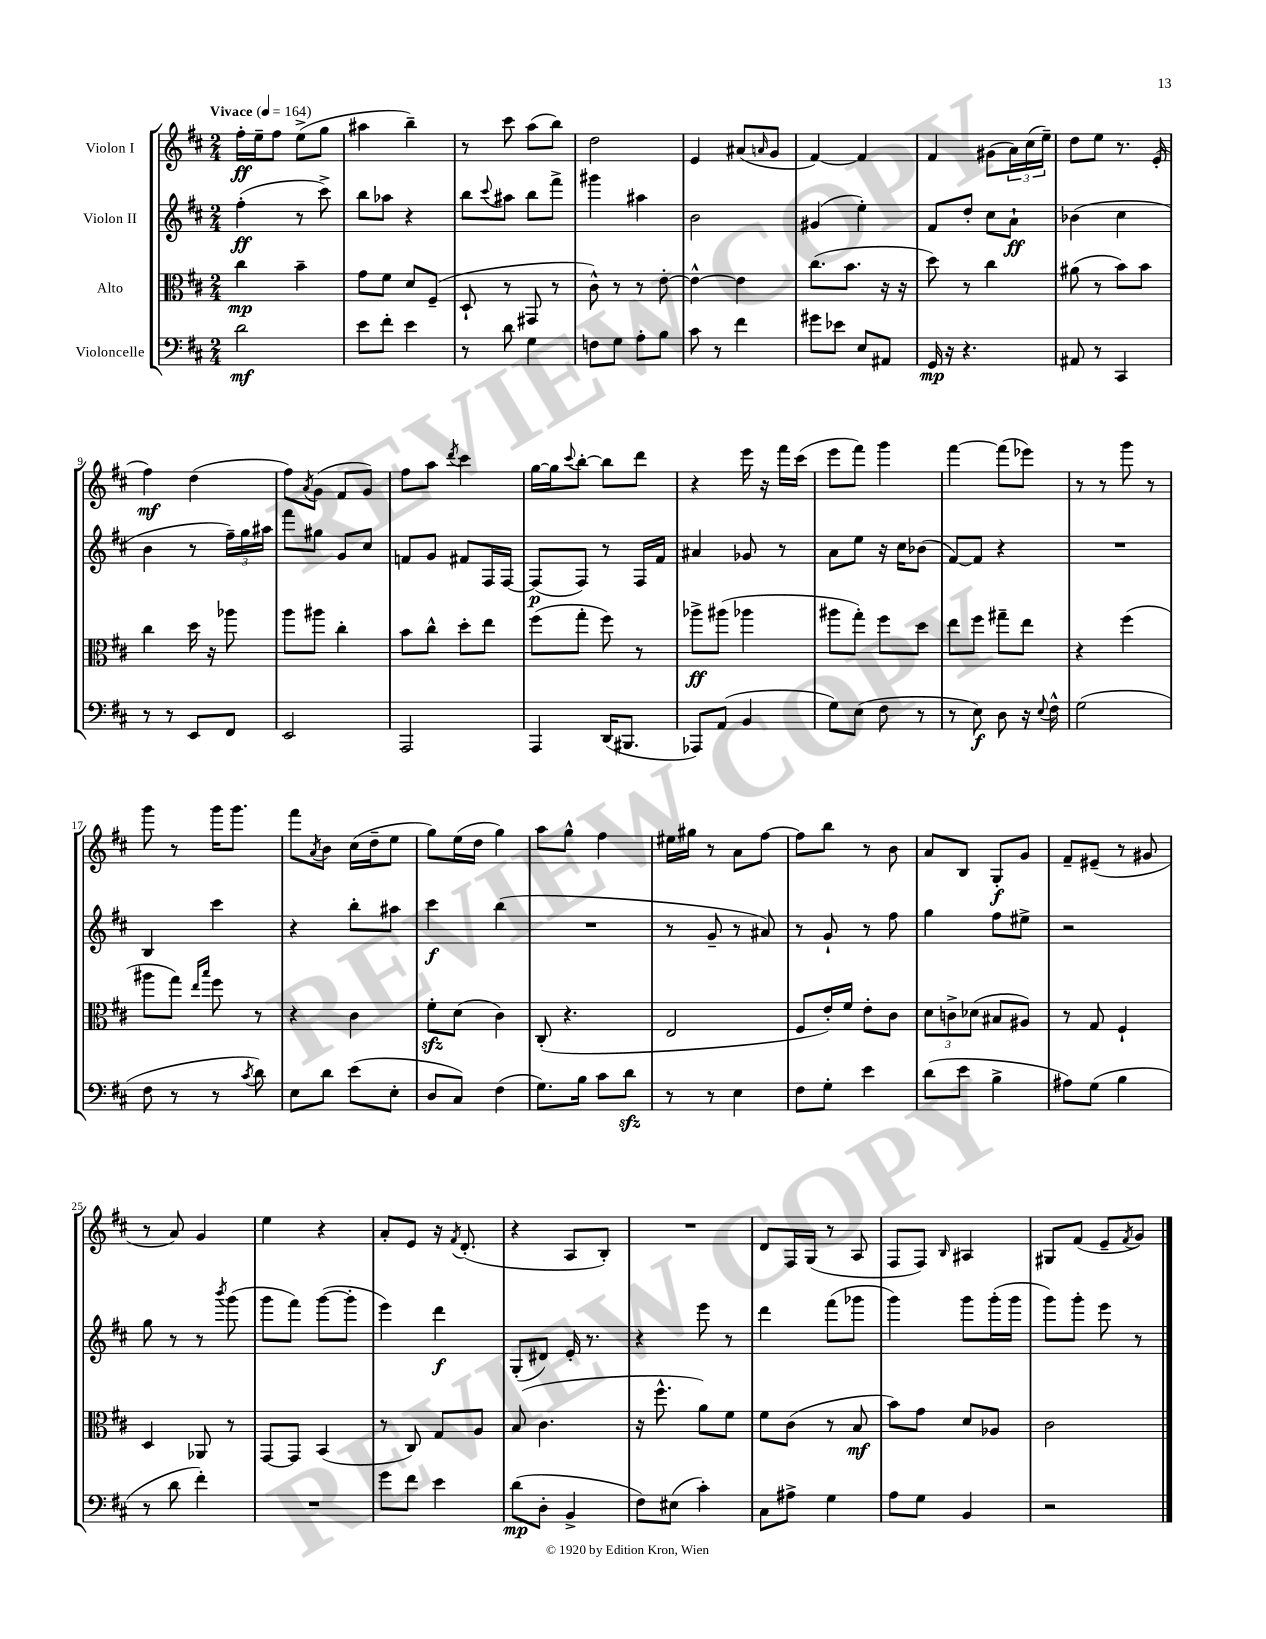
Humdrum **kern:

**kern	**kern	**kern	**kern
*staff4	*staff3	*staff2	*staff1
*clefF4	*clefC3	*clefG2	*clefG2
*k[f#c#]	*k[f#c#]	*k[f#c#]	*k[f#c#]
*M2/4	*M2/4	*M2/4	*M2/4
*MM164	*MM164	*MM164	*MM164
2d\	4cc#\	(4ff#'\	16ff#'\LL
.	.	.	16ee~\J
.	.	.	8ff#\J
.	4b~\	8r	(8ee^\L
.	.	8ccc#^\)	8gg\J
=	=	=	=
8e\L	8g\L	8bb\L	4aa#\
8f#'\J	8f#\J	8aa-\J	.
4e\	8d/L	4r	4bb~\)
.	(8F#~/J	.	.
=	=	=	=
8r	8D`/	8bb\L	8r
.	.	8qqccc#/	.
8d\	8r	8aa#\J	8ccc#\
4G\	8GG#/	8bb\L	(8aa\L
.	8r	8fff#^\J	8bb\J)
=	=	=	=
8F\L	8c#^^\)	4ggg#\	2dd\
8G\J	8r	.	.
8A'\L	8r	4aa#\	.
8B\J	[8e'\	.	.
=	=	=	=
8c#\	4e^^\_	2b\	4e/
8r	.	.	.
4f#\	4e\]	.	(8a#/L
.	.	.	16qqa/
.	.	.	8g/J
=	=	=	=
8g#\L	(8.cc#\L	(4g#/	[4f#/)
8e-\J	.	.	.
.	8.b\J	.	.
8E/L	.	4ee'\)	4f#/]
8AA#/J	16r	.	.
.	16r	.	.
=	=	=	=
16GG/	8dd\)	8f#/L	4f#/
16r	.	.	.
4.r	8r	8dd'/J	.
.	4cc#\	8cc#\L	(8g#\L
.	.	8a`\J	24a\L)
.	.	.	(24cc#\
.	.	.	24ee~\JJ)
=	=	=	=
8AA#/	(8a#\	(4b-\	8dd\L
8r	8r	.	8ee\J
4CC#/	8b\L)	4cc#\	8.r
.	8b\J	.	.
.	.	.	(16e'/
=	=	=	=
8r	4cc#\	4b\	4ff#\)
8r	.	.	.
8EE/L	16dd\	8r	(4dd\
.	16r	.	.
8FF#/J	8aa-\	24ff#~\LL)	.
.	.	24gg\	.
.	.	24aa#\JJ	.
=	=	=	=
2EE/	8aa\L	8fff#\L	8ff#\L)
.	.	.	8qa/
.	8aa#\J	8gg#\J	(8g\J
.	4cc#'\	8g/L	8f#/L
.	.	8cc#/J	8g/J)
=	=	=	=
2AAA/	8b\L	8f/L	8ff#\L
.	8cc#^^\J	8g/J	8aa\J
.	.	.	8qddd/
.	8dd'\L	8f#/L	4ccc#\
.	8ee\J	16F#/L	.
.	.	[16F#/JJ	.
=	=	=	=
4AAA/	(8ff#\L	(8F#/]L	[16gg\LL
.	.	.	16gg\]J
.	.	.	8qqccc#/
.	8gg'\J	8F#/J)	[8bb'\J
(16DD/LK	8ff#\)	8r	8bb\]L
8.BBB#/J	.	.	.
.	8r	16F#/LL	8ddd\J
.	.	16f#/JJ	.
=	=	=	=
8AAA-/L)	8aa-^\L	4a#/	4r
(8AA/J	(8aa#\J	.	.
4BB/	4aa-\	8g-/	16eee\
.	.	.	16r
.	.	8r	16fff#\LL
.	.	.	(16ccc#\JJ
=	=	=	=
8G\L)	8aa#\L	8a\L	8eee\L
(8E\J	8gg'\J)	8ee\J	8fff#\J)
8F#\	8ff#\L	16r	4ggg\
.	.	16cc#\LK	.
8r	8dd\J	(8b-\J	.
=	=	=	=
8r	8ee\L	[8f#/L)	[4fff#\
8E\)	8ff#\J	8f#/]J	.
8D\	8gg#~\L	4r	(8fff#\]L
16r	8ee\J	.	8eee-\J)
8qqE/	.	.	.
16F#^^\	.	.	.
=	=	=	=
(2G\	4r	2r	8r
.	.	.	8r
.	(4ff#\	.	8ggg\
.	.	.	8r
=	=	=	=
8F#\	8aa#\L	4B/	8ggg\
8r	8gg\J)	.	8r
.	16qqee/LL	.	.
.	16qqbb/JJ	.	.
8r	8ff#\	4ccc#\	16ggg\LK
.	.	.	8.ggg\J
8qc#/	.	.	.
8d\)	8r	.	.
=	=	=	=
8E\L	4r	4r	8fff#\L
.	.	.	8qa/
8d\J	.	.	8b\J
(8e\L	4c#\	8bb'\L	(16cc#\LL
.	.	.	16dd~\J
8E'\J	.	8aa#\J	8ee\J
=	=	=	=
8D/L	8f#'\L	4ccc#\	8gg\L)
8C#/J)	(8d\J	.	(16ee\L
.	.	.	16dd\JJ
(4F#\	4c#\)	(4bb\	4gg\)
=	=	=	=
8.G\L)	(8C#'/	2r	8aa\L
.	4.r	.	8gg^^\J
16B\Jk	.	.	.
8c#\L	.	.	4ff#\
8d\J	.	.	.
=	=	=	=
8r	2E/	8r	16ee#\LL
.	.	.	16gg#\JJ
8r	.	8g~/	8r
4E\	.	8r	8a\L
.	.	8a#/)	[8ff#\J
=	=	=	=
8F#\L	8F#/L	8r	8ff#\]L
8G'\J	16e'/L)	8g`/	8bb\J
.	16f#/JJ	.	.
4e\	8e'\L	8r	8r
.	8c#\J	8ff#\	8b\
=	=	=	=
(8d\L	12d\L	4gg\	8a/L
.	12c^\	.	.
8e\J	.	.	8B/J
.	(12d-\J	.	.
4B^\	8B#/L	8ff#\L	8G'/L
.	8A#/J)	8ee#^\J	8g/J
=	=	=	=
8A#\L)	8r	2r	8f#~/L
(8G\J	8G/	.	(8e#~/J
4B\	4F#`/	.	8r
.	.	.	8g#/
=	=	=	=
8r	4D/	8gg\	8r
8d\	.	8r	8a/)
4f#'\)	8AA-/	8r	4g/
.	.	8qbbb/	.
.	8r	(8ggg\	.
=	=	=	=
2r	[8GG/L	8ggg\L	4ee\
.	8GG/]J	8fff#\J)	.
.	(4BB/	([8ggg\L	4r
.	.	8ggg'\]J	.
=	=	=	=
8g\L	8r	4eee\)	8a'/L
8f#\J	8C#/)	.	8e/J
4e\	8G/L	4ddd\	16r
.	.	.	8qf#/
.	.	.	(8.d'/
.	8A/J	.	.
=	=	=	=
(8d\L	(8B/	(8G'/L	4r
8D'\J	4.c#\	8d#/J)	.
4BB^/	.	16e'/	8A/L
.	.	8.r	.
.	.	.	8B'/J)
=	=	=	=
8F#\L)	16r	4r	2r
.	8.ff#^^\	.	.
(8E#\J	.	.	.
4c#'\)	8a\L)	8eee\	.
.	8f#\J	8r	.
=	=	=	=
8C#\L	8f#\L	4ddd\	8d/L
8A#^\J	(8c#\J	.	16F#/L
.	.	.	(16G/JJ
4G\	8r	(8fff#\L	8r
.	8B/	8ggg-\J	8A/
=	=	=	=
8A\L	8b\L)	4ggg\)	8F#/L
8G\J	8g\J	.	8F#/J)
.	.	.	16qqB/
4BB/	8d/L	8ggg\L	4A#/
.	8A-/J	(16ggg'\L	.
.	.	16ggg\JJ	.
=	=	=	=
2r	2c#\	8ggg\L)	8G#/L
.	.	8ggg'\J	(8f#/J
.	.	8eee\	8e~/L
.	.	.	8qf#/
.	.	8r	8g/J)
==	==	==	==
*-	*-	*-	*-
